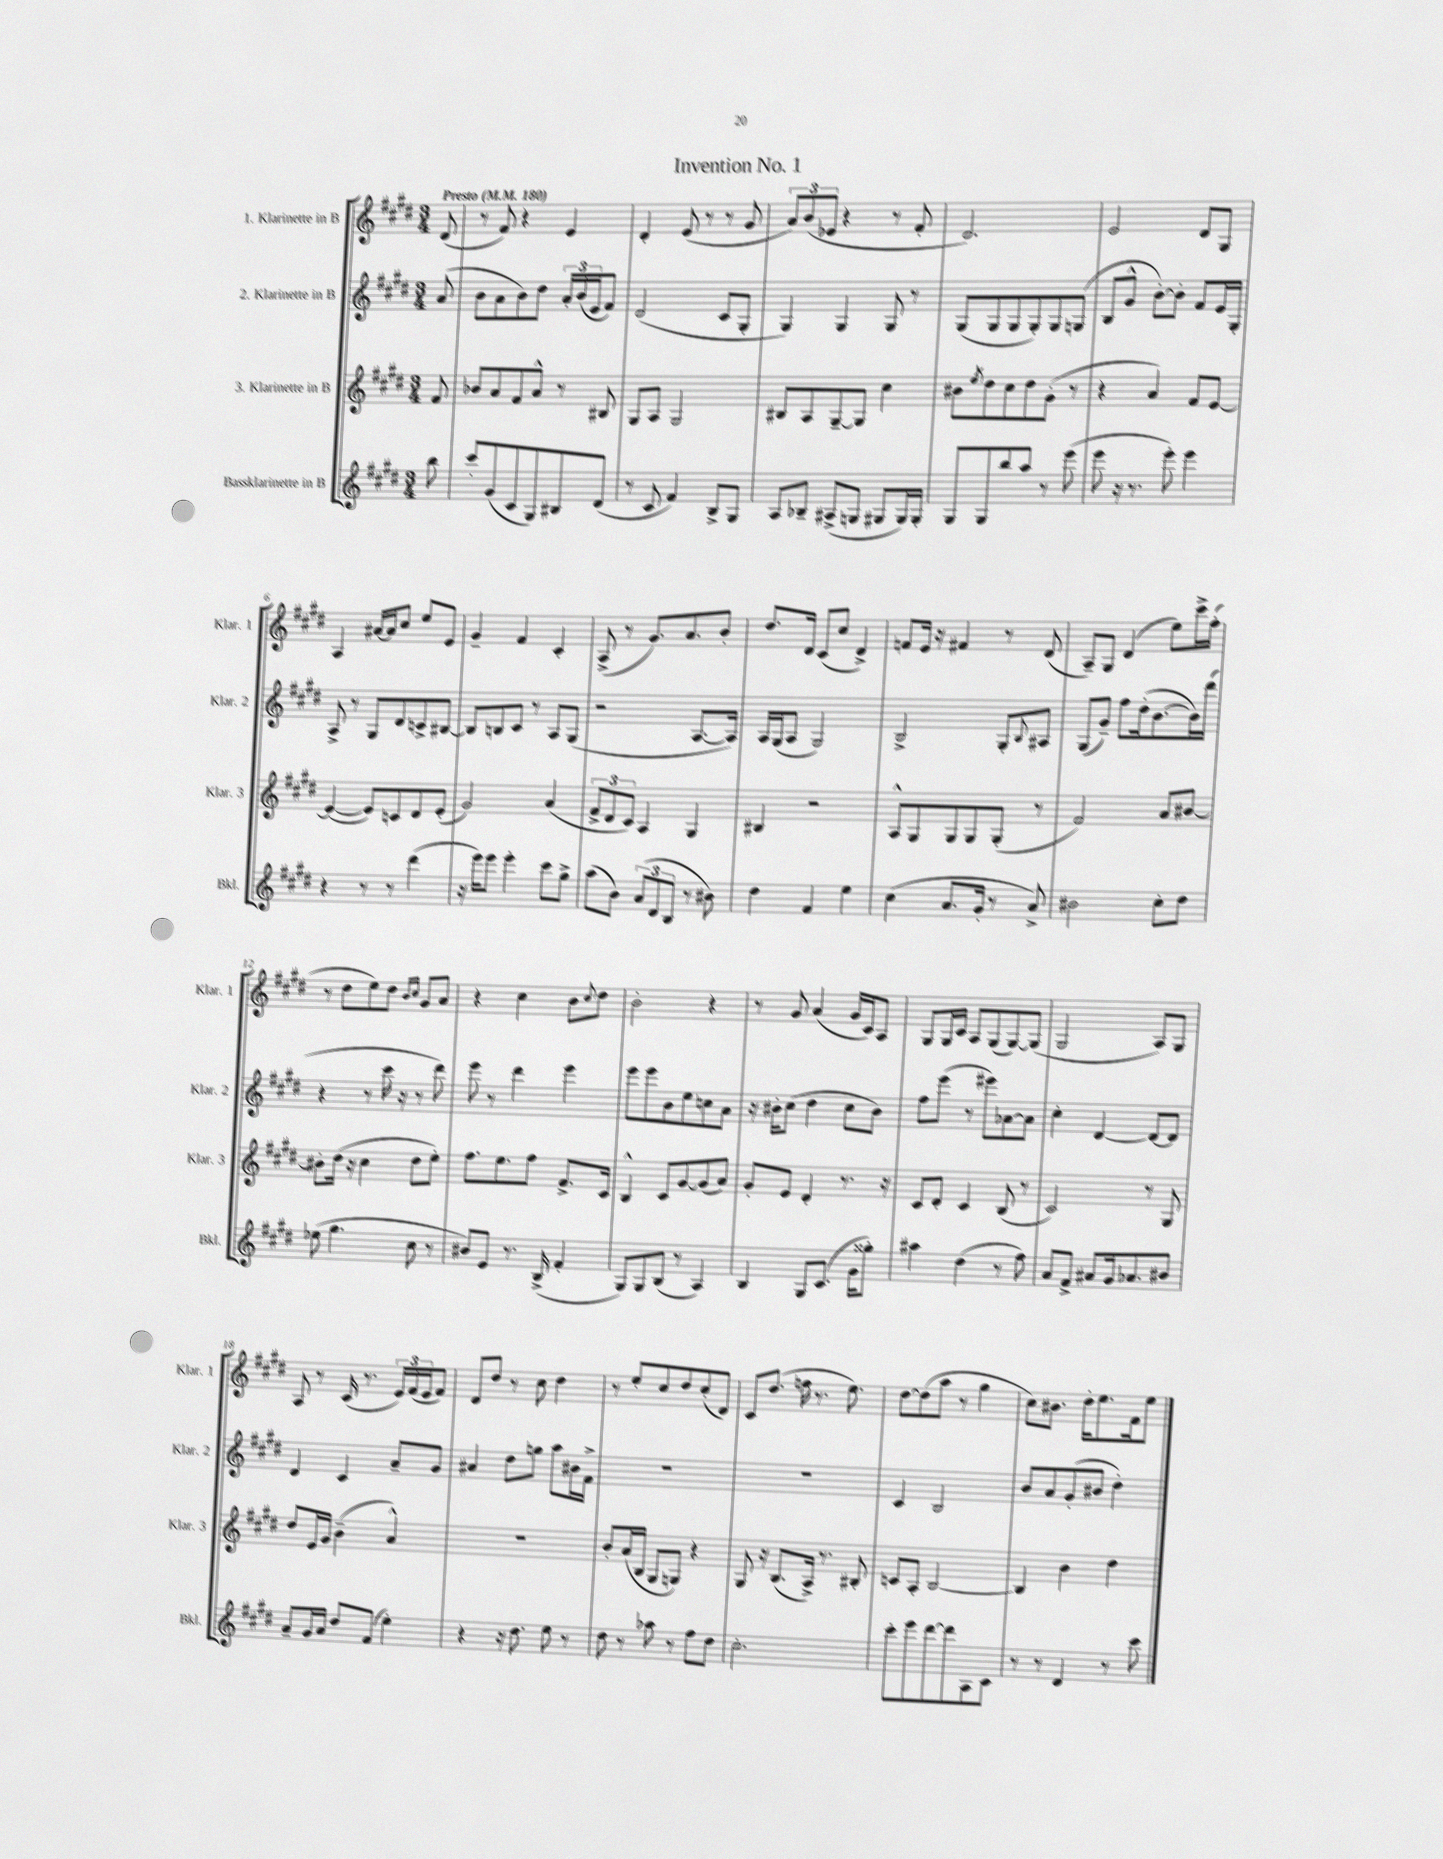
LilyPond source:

\header { title = "Invention No. 1" }
<<
\new StaffGroup <<
\new Staff = "s0" \with { instrumentName = "1. Klarinette in B" shortInstrumentName = "Klar. 1" } {
    \clef treble \key e \major \numericTimeSignature \time 3/4 \partial 8 \tempo "Presto" 4 = 180
    dis'8( |
    r8 fis'8) r4 e'4 |
    dis'4-. e'8( r8 r8 gis'8 |
    \tuplet 3/2 { a'8) b'8( ees'8 } r4 r8 fis'8-. |
    dis'2.) |
    e'2 dis'8 gis8 |
    a4 ais'16~ ais'16 cis''8 e''8 e'8 |
    gis'4-- fis'4 cis'4-. |
    a8->( r8 gis'8.) a'8. b'8-. |
    dis''8. dis'16 cis'8( cis''8 dis'4->) |
    f'8 e'16 r16 fis'4 r8 dis'8( |
    a8--) gis8 dis'4( e''8) cis'''16-> fis''16-.( |
    r8 dis''8 e''8) dis''8 \grace { b'16 cis''16 } gis'8 a'8 |
    r4 cis''4 b'8 \appoggiatura { cis''8 } dis''8 |
    b'2-. r4 |
    r8 gis'8 a'4( gis'16 cis'16) a8 |
    gis8 gis16 cis'16 a8 gis8( gis8~) gis8( |
    gis2 a8) gis8 |
    a8 r8 cis'16( r8. \tuplet 3/2 { e'16) fis'16( e'16 } fis'8) |
    dis'8 dis''8 r8 cis''8 dis''4 |
    r8 e''8-. cis''8 dis''8 cis''8-.( dis'8) |
    cis'8 dis''8.( f''16 r8. e''8.) |
    dis''8~ dis''8( a''8 r8 gis''4 |
    cis''8) bis'8. dis''16-. e''8. fis'16 e''8 \bar "|." |
}
\new Staff = "s1" \with { instrumentName = "2. Klarinette in B" shortInstrumentName = "Klar. 2" } {
    \clef treble \key e \major \numericTimeSignature \time 3/4 \partial 8
    a'8( |
    b'8 a'8 b'8) dis''8 \tuplet 3/2 { a'16-. b'16( e'16 } fis'8) |
    dis'2( cis'8 gis8-. |
    gis4) gis4 gis8 r8 |
    gis8( gis8 gis8 gis8-.) gis8 g8( |
    b8 gis'8-^ b'8~-.) b'8-. fis'8 e'16 gis16-. |
    a8-> r8 gis8 dis'8 c'8-> bis8~ |
    bis8 b8 cis'8 r8 a8 gis8( |
    r2 a8.~ a16) |
    a16 gis16( a8 gis2) |
    b2-> gis8-. \appoggiatura { b8 } ais8 |
    gis8( gis'8--) fis''8 dis''16-.( b'8.~ b'16) dis'''16( |
    r4 r8 cis'''16 r16 r8 dis'''8) |
    e'''8 r8 dis'''4 e'''4 |
    e'''8 e'''8 b'8 e''8 c''8 a'8 |
    r16 bis'16-. cis''8( dis''4 cis''8 bis'8) |
    fis''8 e'''8( r8 eis'''8) aes'8~ aes'8 |
    cis''4-. dis'4~ dis'8~ dis'8 |
    dis'4 cis'4 a'8-- gis'8 |
    ais'4 dis''8 g''8 a''8 bis'16 fis'16-> |
    R2. |
    R2. |
    cis'4 b2 |
    b'8 a'8 gis'8-.( bis'8 dis''4-.) \bar "|." |
}
\new Staff = "s2" \with { instrumentName = "3. Klarinette in B" shortInstrumentName = "Klar. 3" } {
    \clef treble \key e \major \numericTimeSignature \time 3/4 \partial 8
    fis'8 |
    bes'8 a'8 fis'8 a'8-^ r8 bis8 |
    gis8 a8 gis2 |
    bis8 a8 gis8~-- gis8 cis''4 |
    bis'8 \acciaccatura { e''8 } dis''8 cis''8 dis''8 gis'8-.( r8 |
    r4 a'4) fis'8 e'8~ |
    e'4~( e'8) c'8 dis'8 e'8-.( |
    gis'2) a'4( |
    \tuplet 3/2 { fis'8-> dis'8 cis'8) } a4 gis4 |
    bis4 r2 |
    a8-^ gis8 gis8 gis8 gis8-.( r8 |
    fis'2) a'8 bis'8~ |
    bis'8-. dis''16( r16 cis''4 dis''8 e''8-.) |
    fis''8. e''8. fis''8 fis'8.-> cis'16 |
    b4-^ cis'8 gis'8~ gis'8( a'8) |
    gis'8-. e'8 dis'4-. r8. r16 |
    cis'8 dis'8-. cis'4 b8( r8 |
    cis'2) r8 gis8 |
    dis''8 e'16 gis'16 b'4--( a'4-^) |
    R2. |
    b'8-. a'16( b16 gis8 g8) r4 |
    gis8 r16 b8.( a16->) r8. bis8-. |
    c'8 a8-. b2~ |
    b4 b'4 dis''4 \bar "|." |
}
\new Staff = "s3" \with { instrumentName = "Bassklarinette in B" shortInstrumentName = "Bkl." } {
    \clef treble \key e \major \numericTimeSignature \time 3/4 \partial 8
    b''8 |
    cis'''8-. gis'8( cis'8 gis8) bis8 dis'8( |
    r8 cis'8 fis'4) b8-> gis8 |
    a8 bes8-- ais8->( g8 gis8 gis16) gis16-. |
    gis8 gis8 b''8 a''8 r8 e'''8( |
    e'''8 r16 r8. e'''8-.) e'''4 |
    r4 r8 r8 dis'''4( |
    r16 e'''16) e'''8 e'''4-. cis'''8 gis''8-> |
    a''8( b'8) \tuplet 3/2 { a'8( dis'8 b8 } r8 bis'8) |
    dis''4 fis'4 e''4 |
    cis''4( a'8. gis'16-. r8 a'8->) |
    bis'2 cis''8-. dis''8 |
    ees''8( gis''4. cis''8 r8 |
    bis'8) e'8 r8. b16->( fis'4-. |
    gis8) gis8 b8( r8 a4) |
    b4 gis8 cis'8.( gis'16 gisis''8-.) |
    ais''4 dis''4( r8 fis''8) |
    a'8 fis'8-> ais'8 gis'16 aes'8. bis'8 |
    a'8-- gis'16 a'16 dis''8 fis'8( e''4-.) |
    r4 r16 dis''8. e''8 r8 |
    dis''8 r8 aes''8 r8 fis''8 dis''8 |
    cis''2.-. |
    cis'''8-. e'''8 dis'''8~ dis'''8 a8 cis'8 |
    r8 r8 dis'4 r8 cis'''8 \bar "|." |
}
>>
>>
